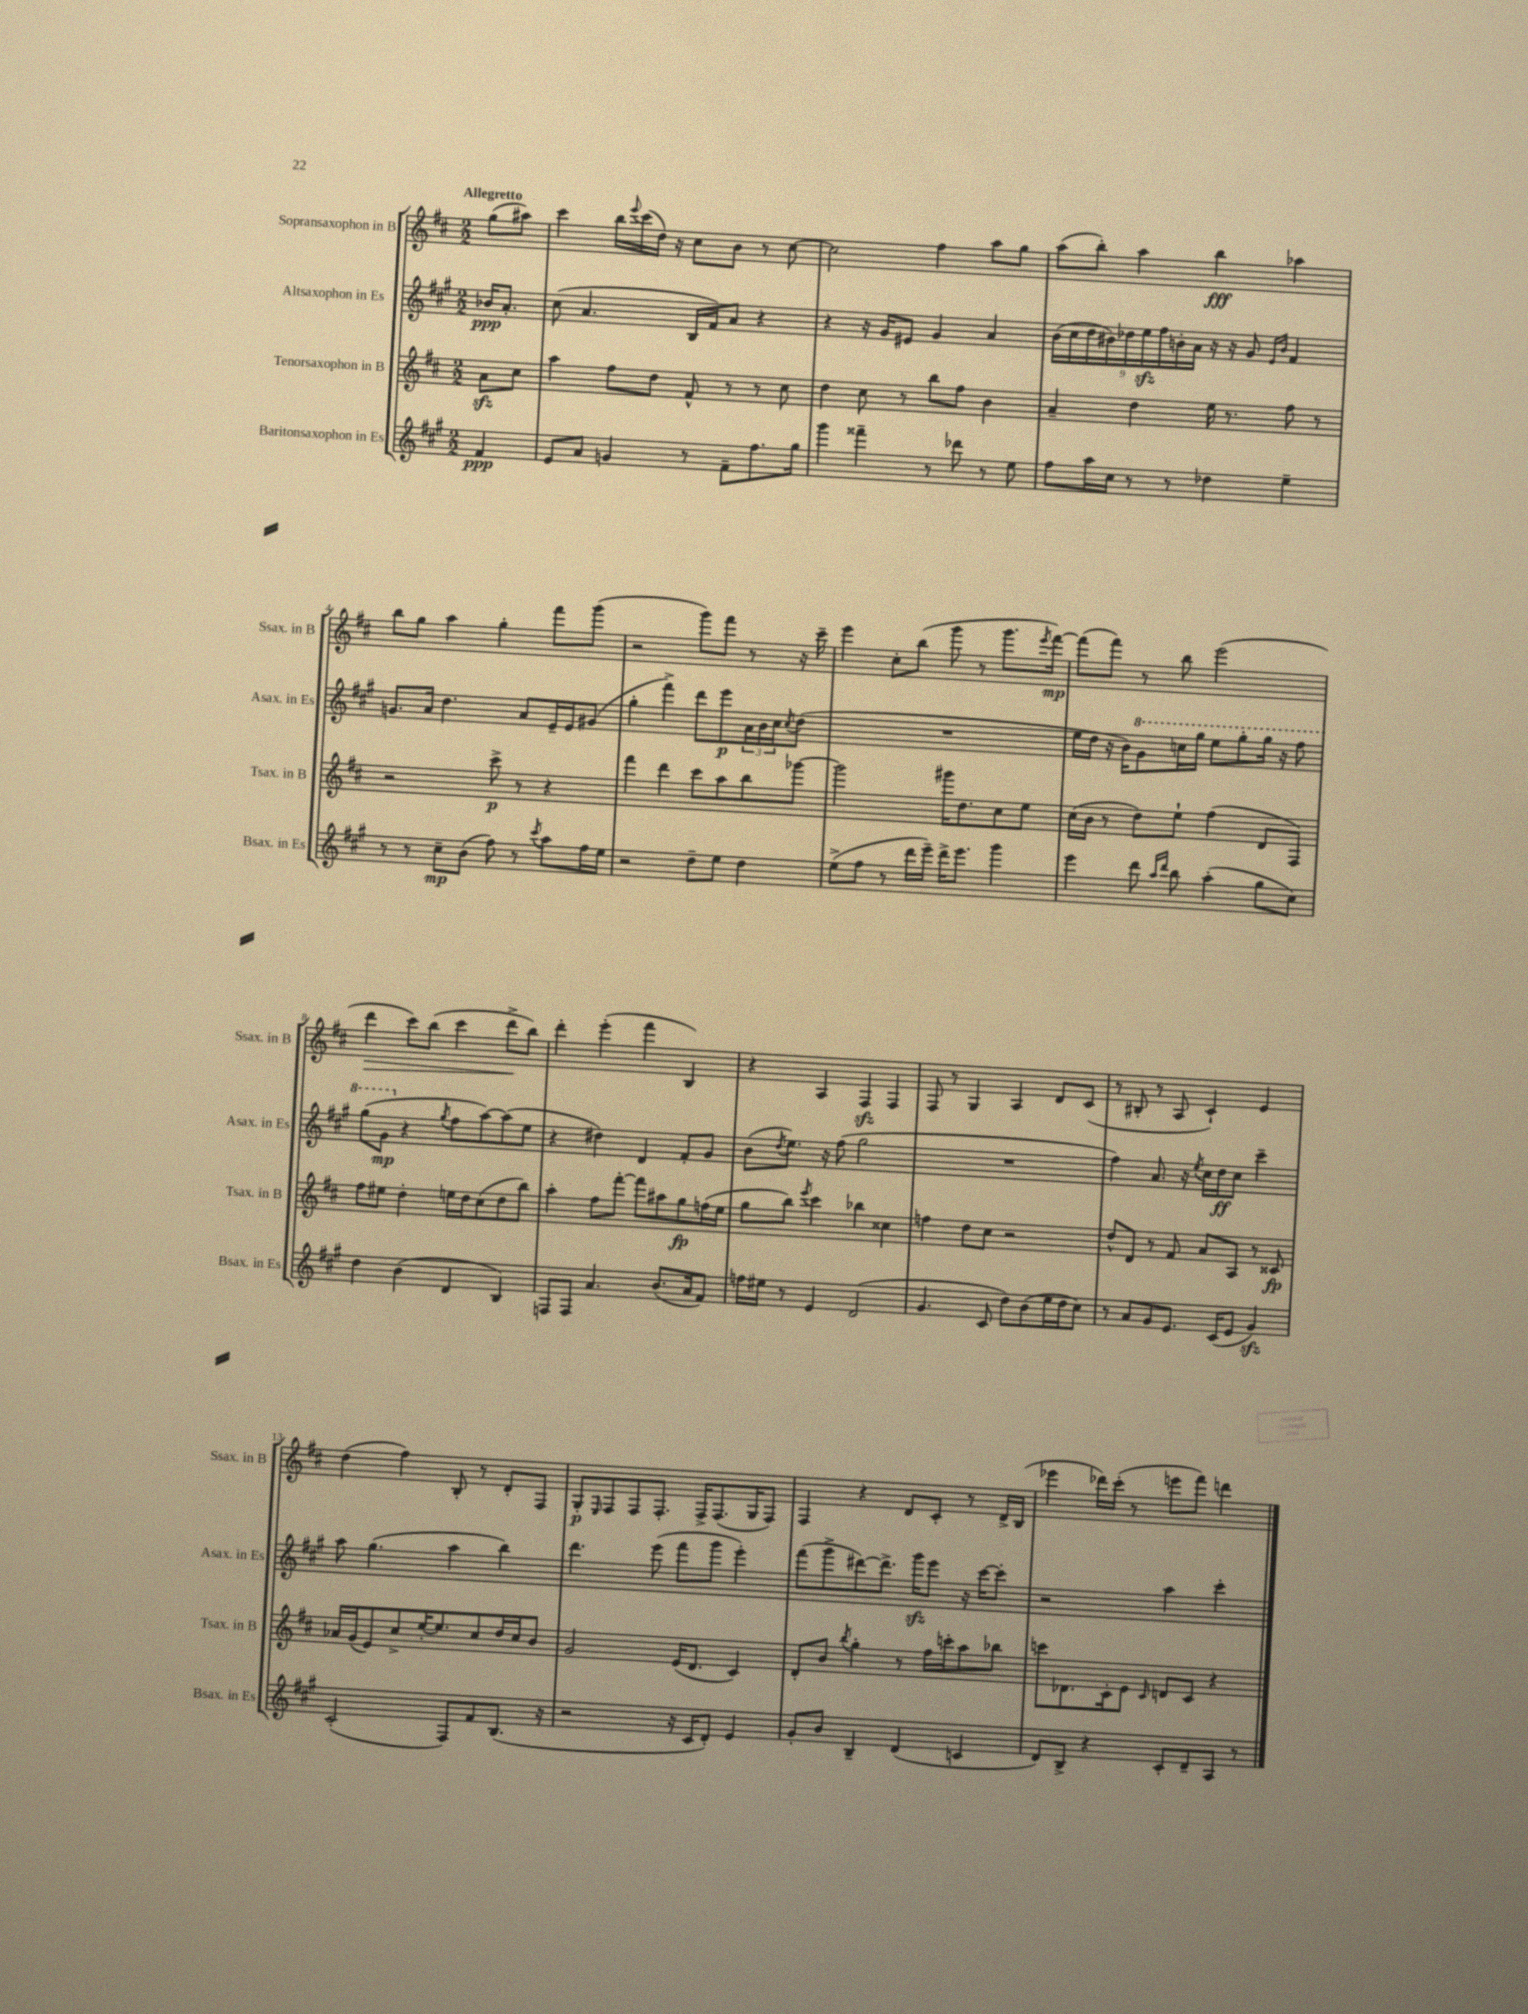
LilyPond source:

<<
\new StaffGroup <<
\new Staff = "s0" \with { instrumentName = "Sopransaxophon in B" shortInstrumentName = "Ssax. in B" } {
    \clef treble \key d \major \numericTimeSignature \time 2/2 \partial 4 \tempo "Allegretto"
    g''8( ais''8) |
    cis'''4 b''16 \appoggiatura { e'''8 } cis'''16( d''16) r16 cis''8 b'8 r8 cis''8~ |
    cis''2 fis''4 a''8 g''8 |
    a''8( b''8-.) a''4 b''4\fff aes''4 |
    b''8 g''8 a''4 g''4-. fis'''8 g'''8( |
    r2 g'''8) fis'''8 r8 r16 cis'''16-- |
    e'''4 cis''8-. b''8( g'''8 r8 g'''8. \acciaccatura { e'''8 } fis'''16~\mp) |
    fis'''8( fis'''8) r8 b''8 e'''2( |
    d'''4\> cis'''8) b''8( cis'''4 d'''8->\! b''8) |
    d'''4-. e'''4-.( fis'''4 b4) |
    r4 a4 fis4\sfz fis4 |
    fis8 r8 g4 a4 d'8 cis'8( |
    r8 bis8-. r8 a8 cis'4-!) e'4 |
    d''4( fis''4) b8-. r8 d'8-. fis8 |
    g8-.\p \grace { e16 } fis8 fis8 fis8.-. fis16-> fis8.( g16 fis8) |
    fis4 r4 d'8 cis'8-. r8 d'16-> b16( |
    ees'''4 des'''16) cis'''16-.( r8 e'''8 fis'''8) d'''4 \bar "|." |
}
\new Staff = "s1" \with { instrumentName = "Altsaxophon in Es" shortInstrumentName = "Asax. in Es" } {
    \clef treble \key a \major \numericTimeSignature \time 2/2 \partial 4
    bes'16\ppp a'8.-. |
    cis''8( a'4. b16 fis'16) a'8 r4 |
    r4 r16 gis'16 eis'8 gis'4 a'4 |
    \tuplet 9/8 { b'16( cis''16 d''16 bis'16) des''16 e''16\sfz fis''16 b'16-. a'16 } r16 r16 gis'8 \grace { e'16 b'16 } fis'4 |
    g'8. a'16 d''4. a'8 e'16-- e'16 gis'8( |
    gis''4-. fis'''4->) d'''8 e'''8\p \tuplet 3/2 { a'16 b'16 cis''16 } \acciaccatura { cis''8 } d''8( |
    R1 |
    e''16 d''16 r16 b'16) \ottava #1 gis''8 c'''16 gis'''16 e'''8 gis'''8-. gis'''16 r16 fis'''8 |
    gis'''8( gis''8\mp \ottava #0 r4 \acciaccatura { gis''8 } fis''8 a''8~) a''8( e''8 |
    r4 dis''4) d'4 fis'8-. gis'8 |
    b'8( \acciaccatura { d''8 } e''8.) r16 fis''8( gis''2 |
    R1 |
    fis''4) a'8. r16 \acciaccatura { e''8 } cis''16 d''16\ff cis''8 cis'''4-- |
    a''8 gis''4.( a''4 b''4) |
    d'''4. e'''8( fis'''8 gis'''8 e'''4-.) |
    fis'''8( gis'''8-> dis'''8~) dis'''8.-> gis'''16\sfz e'''8 r16 cis'''16~ cis'''8-. |
    r2 a''4 cis'''4-. \bar "|." |
}
\new Staff = "s2" \with { instrumentName = "Tenorsaxophon in B" shortInstrumentName = "Tsax. in B" } {
    \clef treble \key d \major \numericTimeSignature \time 2/2 \partial 4
    a'8\sfz cis''8 |
    a''4 fis''8 d''8 fis'8-^ r8 r8 cis''8 |
    d''4 cis''8 r8 b''8 fis''8 b'4 |
    a'4-- d''4 e''16 r8. fis''8 r8 |
    r2 cis'''8->\p r8 r4 |
    fis'''4 d'''4 cis'''8 a''8 b''8 ges'''8~ |
    ges'''2 gis'''16 d''8. cis''8 e''8 |
    cis''16( b'16 r8 d''8) e''8-! fis''4( d'8 fis8) |
    fis''8 eis''8 d''4-. e''16 d''16 cis''8( d''8 b''8) |
    a''4-. fis''8 fis'''8~-. fis'''8 ais''8 g''8\fp f''16( e''16 |
    g''8 b''8) \acciaccatura { e'''8 } cis'''4 bes''4 cisis''4 |
    f''4 d''8 cis''8 r2 |
    d''8-^ d'8 r8 fis'8 a'8 a8 r8 cisis'8\fp |
    aes'16 g'16( e'8) cis''8-> e''16~-. e''8. cis''8 d''16 cis''16 b'8 |
    g'2 e'16( d'8. cis'4) |
    d'8-. b'8 \acciaccatura { b''8 } g''4-. r8 fis''16 c'''16-. a''8 bes''8 |
    c'''8 des'8. cis'16-. e'8 \grace { cis'16 } d'8 cis'8 r4 \bar "|." |
}
\new Staff = "s3" \with { instrumentName = "Baritonsaxophon in Es" shortInstrumentName = "Bsax. in Es" } {
    \clef treble \key a \major \numericTimeSignature \time 2/2 \partial 4
    fis'4\ppp |
    e'8 a'8 g'4 r8 fis'8-- fis''8. gis''16 |
    gis'''4 fisis'''4-- r8 des'''8 r8 e''8 |
    fis''8 a''16 cis''16 r8 r8 des''4 e''4-- |
    r8 r8 cis''8--\mp b'8( fis''8) r8 \acciaccatura { cis'''8 } a''8 fis''16 e''16 |
    r2 d''8-- e''8 d''4 |
    e''8->( fis''8 r8 d'''16 e'''16--) d'''16-> e'''8. gis'''4 |
    e'''4 d'''8 \grace { a''16 d'''16 } b''8 a''4-.( gis''8 cis''8) |
    d''4 b'4( d'4 b4) |
    f8 f8 a'4. b'8.( a'16 fis'8) |
    f''16 eis''16 r8 e'4 d'2( |
    gis'4. cis'8 d''8) b'8( e''16 d''16 cis''8) |
    r8 a'8 gis'8 e'8. cis'16( e'8 gis'4\sfz) |
    cis'2-.( fis8) fis'8 b8.( r16 |
    r2 r16 cis'16 d'8-.) e'4 |
    gis'8-. b'8 b4-- d'4( c'4 |
    d'8) b8-> r4 cis'8-. d'8-- a8 r8 \bar "|." |
}
>>
>>
